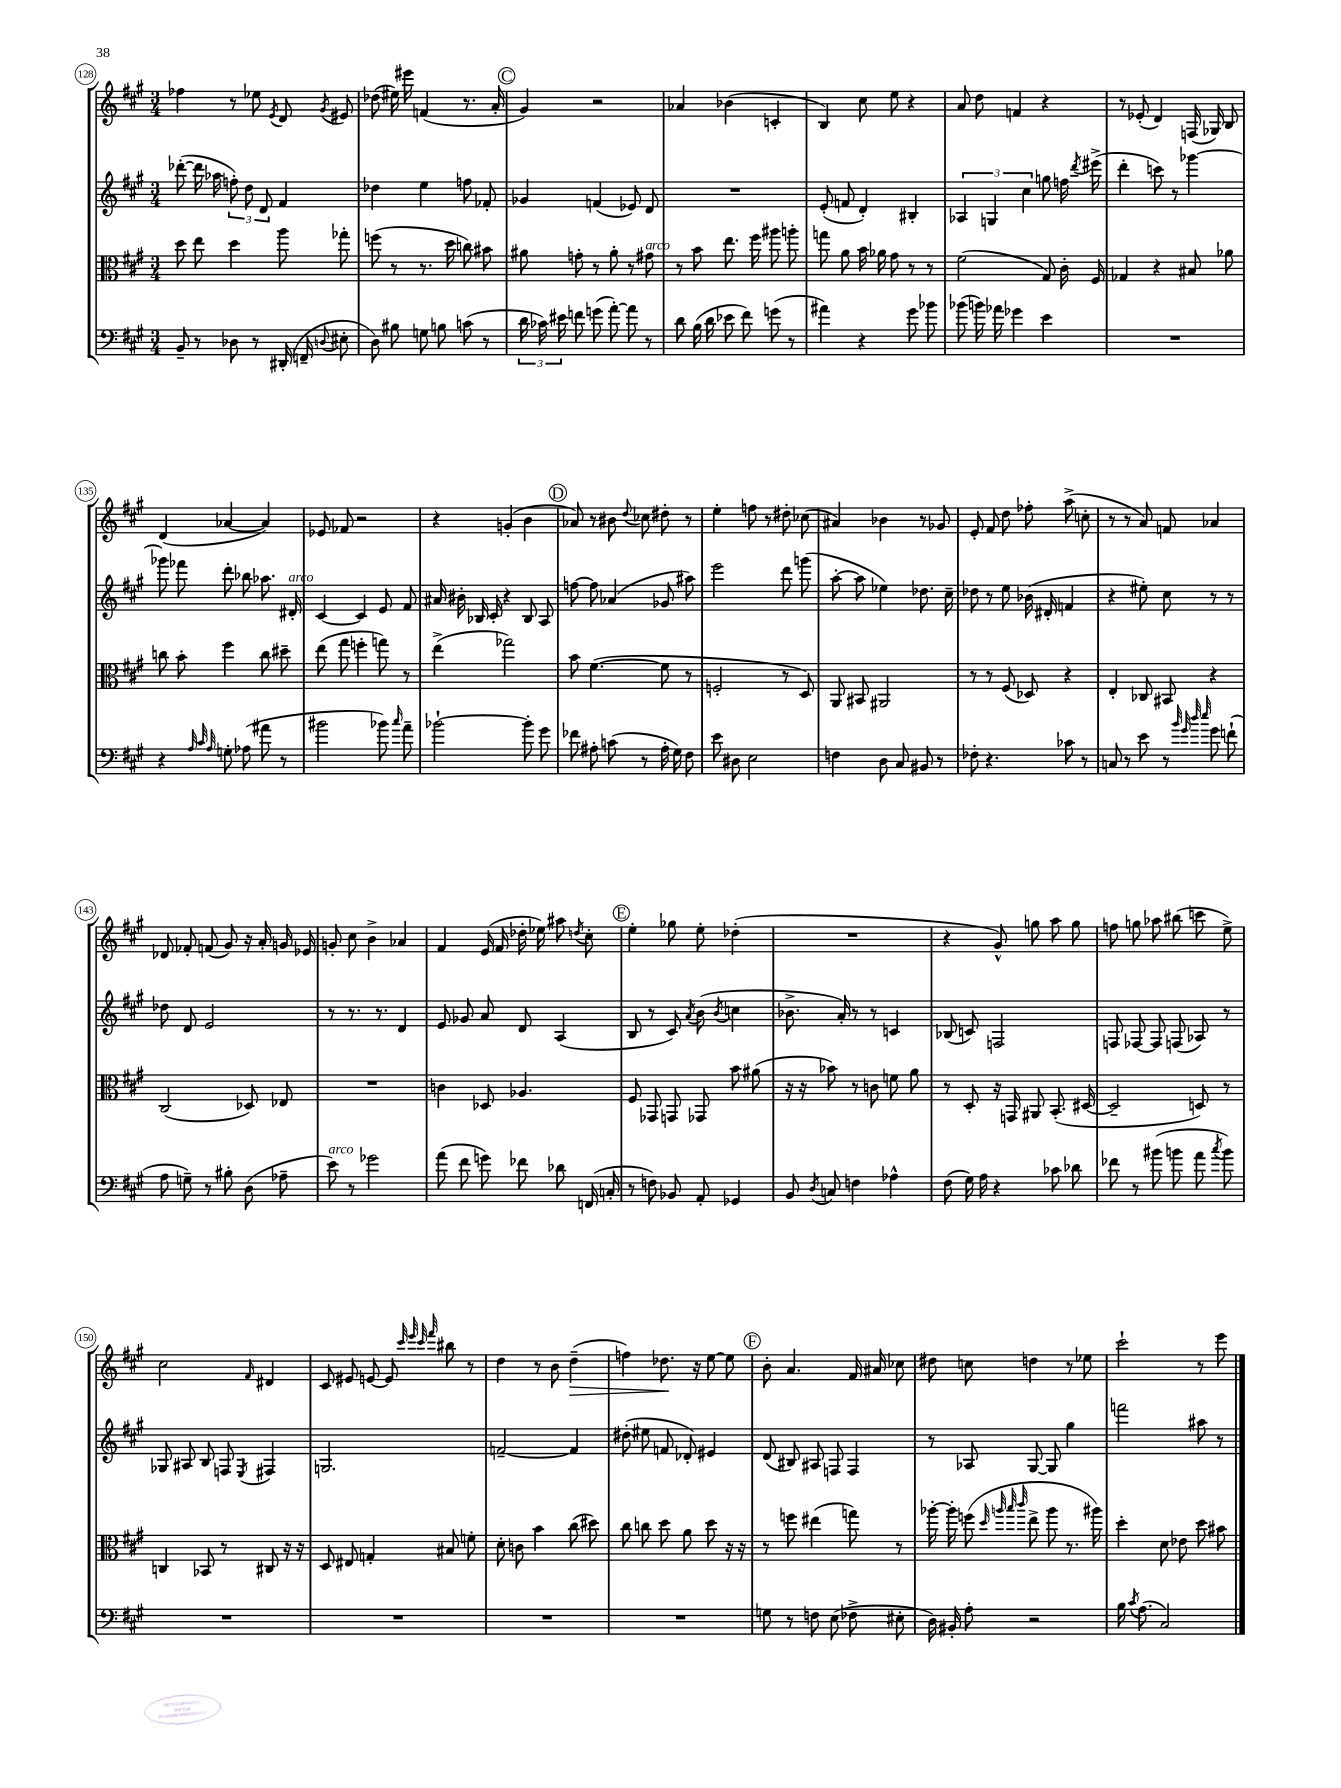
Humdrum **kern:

**kern	**kern	**kern	**kern
*staff4	*staff3	*staff2	*staff1
*clefF4	*clefC3	*clefG2	*clefG2
*k[f#c#g#]	*k[f#c#g#]	*k[f#c#g#]	*k[f#c#g#]
*M3/4	*M3/4	*M3/4	*M3/4
8BB~/	8dd\	([8ddd-'\	4ff-\
8r	8ee\	16ddd-\]	.
.	.	16aa-\	.
8D-\	4dd\	12ff'\)	8r
.	.	12dd\	.
8r	.	.	8ee-\
.	.	12d/	.
.	.	.	8qe/
(16DD#'/	8aa\	4f#/	8d/
16FF~/	.	.	.
8qqD/	.	.	8qg#/
8E#'\	8gg-'\	.	8e#/
=	=	=	=
8D\)	(8ff\	4dd-\	(8dd-\
8B#\	8r	.	16ee#\)
.	.	.	16eee#\
8G\	8.r	4ee\	(4f/
8B\	.	.	.
.	16dd\	.	.
(8c\	8cc\)	8ff\	8.r
8r	8b#\	8f-'/	.
.	.	.	16a'/
=	=	=	=
24d\	8a#\	4g-/	4g#/)
24c-\)	.	.	.
24e#\	.	.	.
8f\	8g'\	.	.
(8g\	8r	(4f/	2r
[8a'\)	8a#'\	.	.
8a\]	8r	8e-/)	.
8r	8g#\	8d/	.
=	=	=	=
8d\	8r	2.r	4a-/
(16B\	8b\	.	.
16d\	.	.	.
8e-\	8.ee\	.	(4b-\
8f#\)	.	.	.
.	16ff#\	.	.
(8g\	8aa#\	.	4c'/
8r	8aa'\	.	.
=	=	=	=
4a#\)	8gg\	(8e'/	4B/)
.	8a\	8f/	.
4r	16b\	4d'/)	8cc#\
.	16a-\	.	.
.	8g#\	.	8ee\
8g#\	8r	4B#'/	4r
8b-\	8r	.	.
=	=	=	=
(8b-\	(2f#\	6A-/	8a/
16b\)	.	.	8dd\
.	.	6G/	.
16a-\	.	.	.
4g-\	.	.	4f/
.	.	6cc#\	.
4e\	8G#/)	8gg\	4r
.	16c#'\	16ff\	.
.	.	8qddd/	.
.	16F#/	(16eee#^\	.
=	=	=	=
2.r	4G-/	4ddd'\	8r
.	.	.	(8e-'/
.	4r	8ccc\)	4d/)
.	.	8r	.
.	8B#/	[4ggg-\	(16F/
.	.	.	16G-/)
.	8a-\	.	8B/
=	=	=	=
4r	8cc\	8ggg-\]	(4d/
.	8b'\	8fff-\	.
32qqA/	.	.	.
32qqc#/	.	.	.
32qqA/	.	.	.
8G'\	4ff#\	8ddd'\	[4a-/
(8A-\	.	8bb-\	.
8a#\	8cc\	8.aa-\	4a-/])
8r	8dd#~\	.	.
.	.	16d#'/	.
=	=	=	=
2b#\	(8ee\	[4c#/	8e-/
.	8gg#\	.	8f-/
.	4ff'\	4c#/]	2r
8b-\)	8gg\)	8e/	.
16qqcc#/	.	.	.
8a~\	8r	8f#/	.
=	=	=	=
[2b-`\	(4ee^\	16a#/	4r
.	.	16b#'\	.
.	.	16B-/	.
.	.	16c#'/	.
.	2gg-\)	4r	(4g'/
8b-'\]	.	8B-/	4b\
8g#\	.	8A/	.
=	=	=	=
8f-\	8b\	[8ff\	8a-/)
8A#'\	([4.f#\	8ff\]	8r
(8c\	.	(4a-/	8b#\
.	.	.	8qqdd/
8r	.	.	8cc-\
16A#'\	8f#\]	8g-/	8dd#'\
16G#\)	.	.	.
8F#\	8r	8aa#\)	8r
=	=	=	=
8e\	2F'/	2eee\	4ee'\
8D#\	.	.	.
2E\	.	.	8ff\
.	.	.	8r
.	8r	8ddd\	8dd#'\
.	8D/)	(8ggg\	(8cc-\
=	=	=	=
4F\	8AA/	[8aa'\	4a#/)
.	8BB#/	8aa\]	.
8D\	2AA#/	4ee-\)	4b-\
8C#/	.	.	.
8BB#/	.	8.dd-\	8r
8r	.	.	8g-/
.	.	16cc#~\	.
=	=	=	=
8F-'\	8r	8dd-\	8e'/
4.r	8r	8r	8f#/
.	(8F#/	8ee\	8dd\
.	8D-/)	(16b-\	8ff-'\
.	.	16d#'/	.
8c-\	4r	4f/	(8aa^\
8r	.	.	8cc'\
=	=	=	=
8C/	4E'/	4r	8r
8r	.	.	8r
8e\	8C-/	8ee#'\)	8a/)
8r	8BB#/	8cc#\	8f/
32qqb/	.	.	.
32qqg#/	.	.	.
32qqdd/	.	.	.
32qqee/	.	.	.
8g#\	4r	8r	4a-/
(8f`\	.	8r	.
=	=	=	=
8A\	(2C#/	8dd-\	8d-/
8G~\)	.	8d/	8f-'/
8r	.	2e/	(8f/
8B#'\	.	.	8g#/)
(8D\	8D-/)	.	16r
.	.	.	16a'/
8A-~\	8E-/	.	16g/
.	.	.	16e-/
=	=	=	=
8e\)	2.r	8r	8g'/
8r	.	8.r	8cc#\
2g-\	.	.	4b^\
.	.	8.r	.
.	.	4d/	4a-/
=	=	=	=
(8a\	4c\	8e/	4f#/
8f#\	.	8g-/	.
8g\)	8D-/	8a/	(16e/
.	.	.	16f#/
8f-\	4.A-/	8d/	16dd-'\
.	.	.	16ee-\)
8d-\	.	(4A/	8aa#\
.	.	.	8qdd/
(16FF/	.	.	8cc#'\
16C'/	.	.	.
=	=	=	=
8r	8F#/	8B/	4ee'\
8F\)	8GG-/	8r	.
8BB-/	8GG/	8c#/)	8gg-\
.	.	8qa/	.
8AA'/	8GG-/	(8b\	8ee'\
.	.	8qb/	.
4GG-/	8b\	4cc\	(4dd-'\
.	(8a#\	.	.
=	=	=	=
8BB/	16r	8.b-^\	2.r
.	16r	.	.
8qD/	.	.	.
8C/	8b-\)	.	.
.	.	16a'/)	.
4F\	8r	8r	.
.	8c\	8r	.
4A-^^\	8f\	4c/	.
.	8a\	.	.
=	=	=	=
(8F#\	8r	(8B-/	4r
16G#\)	8D'/	8c/)	.
16A\	.	.	.
4r	16r	2F/	8g#^^/)
.	16GG/	.	.
.	8AA#/	.	8gg\
8c-\	(8.BB'/	.	8aa\
8d-\	.	.	8gg\
.	[16D#/	.	.
=	=	=	=
8f-\	2D#~/]	8F/	8ff\
8r	.	[8F-/	8gg\
(8b#\	.	8F-/]	8aa-\
8b\	.	(8F/	(8bb#\
8a\	8D/)	8A-/)	8ccc\
8qcc#/	.	.	.
8b\)	8r	8r	8ee^\)
=	=	=	=
2.r	4C/	8G-/	2cc#\
.	.	8A#/	.
.	8BB-/	8B/	.
.	8r	8F/	.
.	.	8qE/	16qqf#/
.	8C#/	4F#/	4d#/
.	16r	.	.
.	16r	.	.
=	=	=	=
2.r	8D/	2.G/	8c#/
.	8E#/	.	8e#/
.	4G'/	.	[8e/
.	.	.	8e/]
.	.	.	32qqccc#/
.	.	.	32qqeee/
.	.	.	32qqccc#/
.	.	.	32qqfff#/
.	8B#/	.	8bb#\
.	8f'\	.	8r
=	=	=	=
2.r	8d'\	[2f~/	4dd\
.	8c\	.	.
.	4b\	.	8r
.	.	.	8b\
.	(8cc#\	4f/]	(4dd~\
.	8dd#\)	.	.
=	=	=	=
2.r	8cc#\	(8dd#'\	4ff\)
.	8cc\	8ee#\	.
.	8dd\	8f/	8.dd-\
.	8a\	8d-'/)	.
.	.	.	16r
.	8dd\	4e#/	[8ee\
.	16r	.	8ee\]
.	16r	.	.
=	=	=	=
8G\	8r	(8d/	8b'\
8r	8ff\	8B#/)	4.a/
8F\	(4ee#\	8A#/	.
(8E\	.	8F/	.
8F-^\	8gg\)	4F/	16f#/
.	.	.	16a#/
8E#'\	8r	.	8cc-\
=	=	=	=
16D\)	[16aa-'\	8r	8dd#\
16BB#'/	16aa-'\]	.	.
8A'\	(8ff\	8A-/	8cc\
.	32qqdd/	.	.
.	32qqaa/	.	.
.	32qqbb/	.	.
.	32qqccc#/	.	.
2r	8ee^\	[8G#/	4dd\
.	8aa\	8G#/]	.
.	8.r	4gg#\	8r
.	.	.	8ee-\
.	16aa#\)	.	.
=	=	=	=
16B\	4dd'\	2fff\	2ccc#`\
8qc#/	.	.	.
(8.A\	.	.	.
2C#/)	8d\	.	.
.	8e-\	.	.
.	8dd\	8aa#\	8r
.	8b#\	8r	8eee\
==	==	==	==
*-	*-	*-	*-
